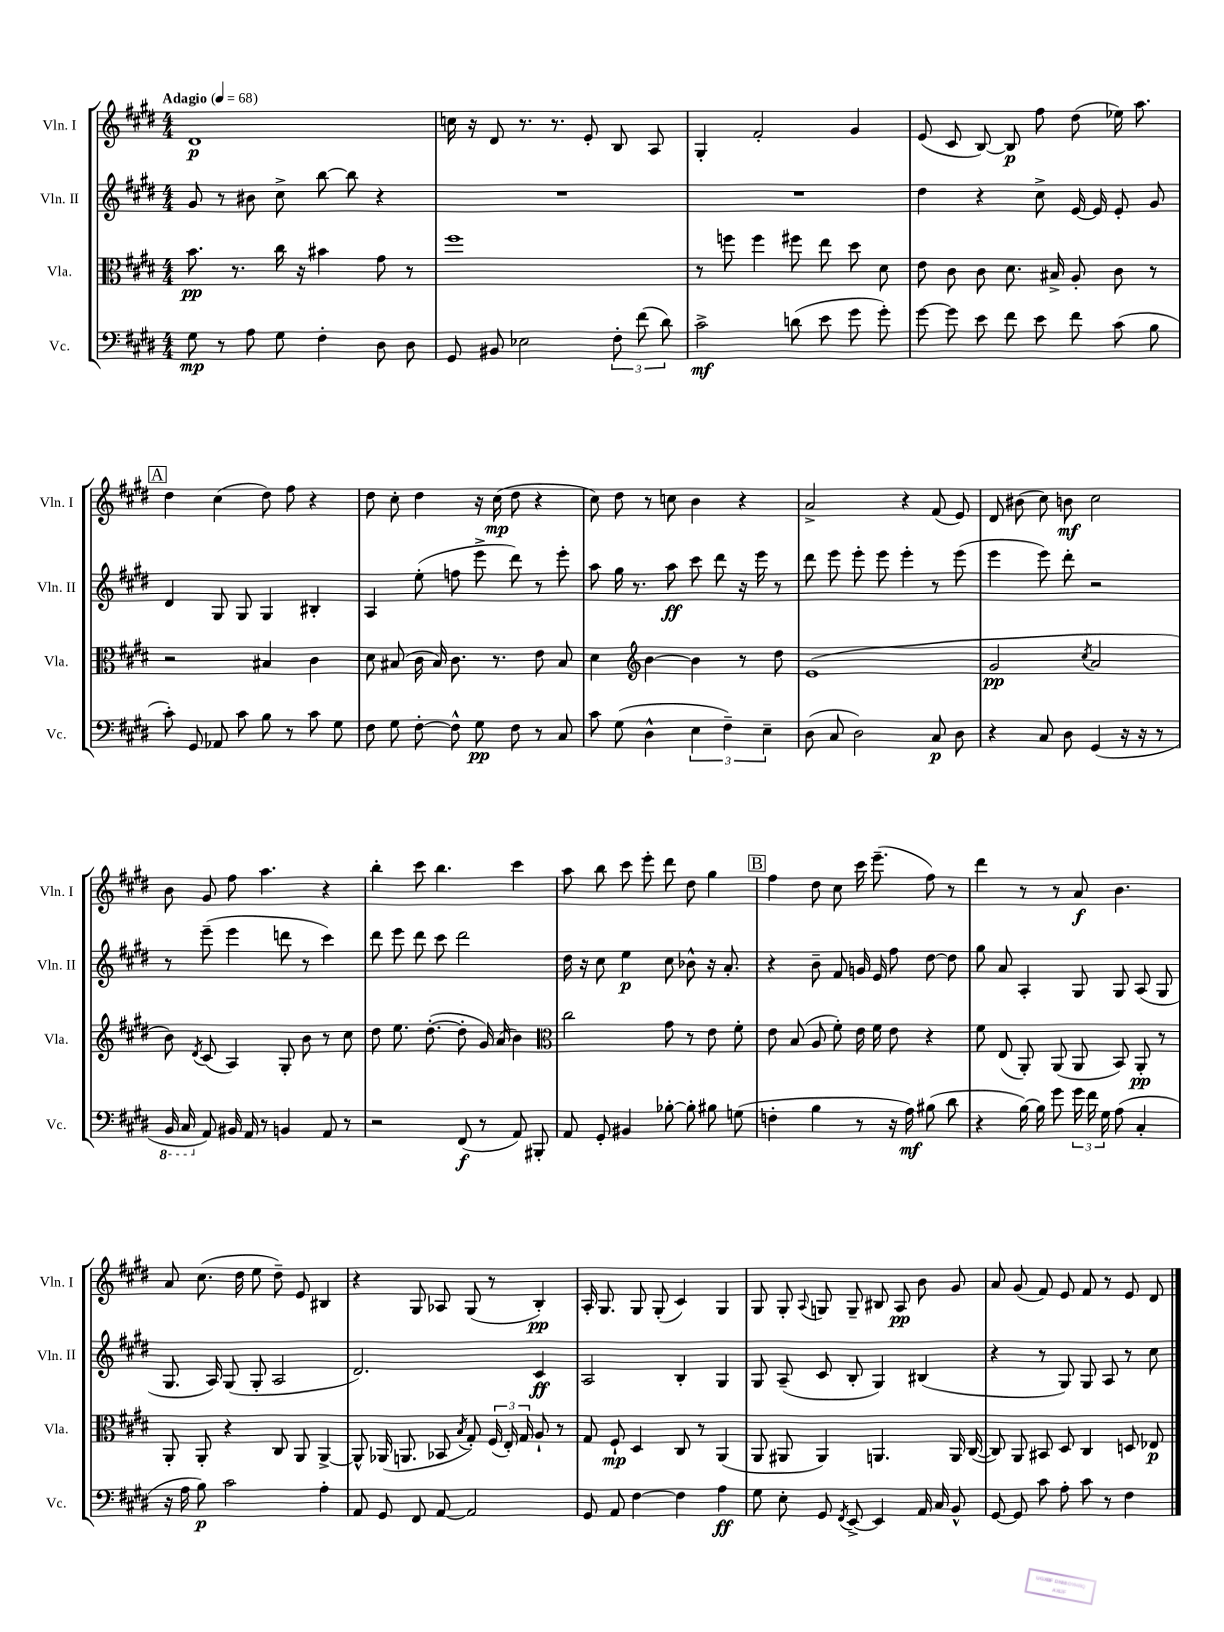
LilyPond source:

<<
\new StaffGroup <<
\new Staff = "s0" \with { instrumentName = "Vln. I" shortInstrumentName = "Vln. I" } {
    \clef treble \key e \major \numericTimeSignature \time 4/4 \tempo "Adagio" 4 = 68
    \autoBeamOff dis'1\p |
    c''16 r16 dis'8 r8. r8. e'8-. b8 a8 |
    gis4-. fis'2-. gis'4 |
    e'8( cis'8 b8~) b8\p fis''8 dis''8( ees''16) a''8. |
    \mark \markup { \box "A" } dis''4 cis''4( dis''8) fis''8 r4 |
    dis''8 cis''8-. dis''4 r16 cis''16\mp( dis''8 r4 |
    cis''8) dis''8 r8 c''8 b'4 r4 |
    a'2-> r4 fis'8( e'8) |
    dis'8 bis'8( cis''8) b'8\mf cis''2 |
    b'8 gis'8 fis''8 a''4. r4 |
    b''4-. cis'''8 b''4. cis'''4 |
    a''8 b''8 cis'''8 e'''8-. dis'''8 dis''8 gis''4 |
    \mark \markup { \box "B" } fis''4 dis''8 cis''8 cis'''16 e'''8.--( fis''8) r8 |
    dis'''4 r8 r8 a'8\f b'4. |
    a'8 cis''8.( dis''16 e''8 dis''8--) e'8 bis4 |
    r4 gis8 aes8 gis8( r8 b4-.\pp) |
    a16-. gis8. gis8 gis8-.( cis'4) gis4 |
    gis8 gis8-. \appoggiatura { a8 } g8 g8-- bis8 a8\pp b'8 gis'8 |
    a'8 gis'8( fis'8) e'8 fis'8 r8 e'8 dis'8 \bar "|." |
}
\new Staff = "s1" \with { instrumentName = "Vln. II" shortInstrumentName = "Vln. II" } {
    \clef treble \key e \major \numericTimeSignature \time 4/4
    \autoBeamOff gis'8 r8 bis'8 cis''8-> b''8~ b''8 r4 |
    R1 |
    R1 |
    dis''4 r4 cis''8-> e'16~ e'16 e'8-. gis'8 |
    \mark \markup { \box "A" } dis'4 gis8 gis8 gis4 bis4-. |
    a4 e''8-.( f''8 e'''8-> dis'''8) r8 e'''8-. |
    a''8 gis''16 r8. a''8\ff cis'''8 dis'''8 r16 e'''16 r8 |
    dis'''8 e'''8 e'''8-. e'''8 e'''4-. r8 e'''8( |
    e'''4 e'''8) dis'''8-. r2 |
    r8 e'''8--( e'''4 d'''8 r8 cis'''4) |
    dis'''8 e'''8 dis'''8 cis'''8 dis'''2 |
    dis''16 r16 cis''8 e''4\p cis''8 bes'8-^ r16 a'8.-. |
    \mark \markup { \box "B" } r4 b'8-- fis'8 g'16 e'16 fis''8 dis''8~ dis''8 |
    gis''8 a'8 a4-. gis8 gis8 a8( gis8 |
    gis8. a16) gis8( gis8-. a2 |
    dis'2.) cis'4\ff |
    a2 b4-. gis4 |
    gis8 a8--( cis'8 b8-. gis4) bis4( |
    r4 r8 gis8) gis8 a8 r8 cis''8 \bar "|." |
}
\new Staff = "s2" \with { instrumentName = "Vla." shortInstrumentName = "Vla." } {
    \clef alto \key e \major \numericTimeSignature \time 4/4
    \autoBeamOff b'8.\pp r8. cis''16 r16 bis'4 gis'8 r8 |
    fis''1 |
    r8 f''8 f''4 fis''8 e''8 dis''8 dis'8 |
    e'8 cis'8 cis'8 dis'8. bis16-> a8-. cis'8 r8 |
    \mark \markup { \box "A" } r2 bis4 cis'4 |
    dis'8 bis8( cis'16 bis16) cis'8. r8. e'8 bis8 |
    dis'4 \clef treble b'4~ b'4 r8 dis''8 |
    e'1( |
    gis'2\pp \acciaccatura { cis''8 } a'2 |
    b'8) \acciaccatura { dis'8 } cis'8( a4) gis8-. b'8 r8 cis''8 |
    dis''8 e''8. dis''8.~-.( dis''8-. gis'16) a'16( b'4) |
    \clef alto cis''2 gis'8 r8 e'8 fis'8-. |
    \mark \markup { \box "B" } e'8 b8( a8 fis'8-.) e'16 fis'16 e'8 r4 |
    fis'8 e8( a,8-.) a,8( a,8 b,8) a,8-.\pp r8 |
    a,8-. a,8-. r4 cis8 a,8 a,4~-> |
    a,8-^ aes,16( a,8. bes,8 \acciaccatura { b8 } gis8-.) \tuplet 3/2 { fis16( e16-.) gis16 } a8-! r8 |
    gis8 fis8-!\mp dis4 cis8 r8 a,4( |
    a,8 ais,8 ais,4) a,4. a,16 cis16~( |
    cis8) a,8 bis,8 dis8 cis4 d8 ees8\p \bar "|." |
}
\new Staff = "s3" \with { instrumentName = "Vc." shortInstrumentName = "Vc." } {
    \clef bass \key e \major \numericTimeSignature \time 4/4
    \autoBeamOff gis8\mp r8 a8 gis8 fis4-. dis8 dis8 |
    gis,8 bis,8 ees2 \tuplet 3/2 { fis8-. fis'8( dis'8) } |
    cis'2->\mf d'8( e'8 gis'8 gis'8-.) |
    gis'8~ gis'8 e'8 fis'8 e'8 fis'8 cis'8( b8 |
    \mark \markup { \box "A" } cis'8-.) gis,8 aes,8 cis'8 b8 r8 cis'8 gis8 |
    fis8 gis8 fis8~-. fis8-^ gis8\pp fis8 r8 cis8 |
    cis'8 gis8( dis4-^ \tuplet 3/2 { e4 fis4--) e4-- } |
    dis8( cis8 dis2) cis8\p dis8 |
    r4 cis8 dis8 gis,4( r16 r16 r8 |
    \ottava #-1 b,,16 cis,16 \ottava #0 a,8) bis,16 a,16 r8 b,4 a,8 r8 |
    r2 fis,8\f( r8 a,8) bis,,8-. |
    a,8 gis,8-. bis,4 bes8~-. bes8-. bis8 g8( |
    \mark \markup { \box "B" } f4-. b4 r8 r16 a16\mf) bis8( dis'8 |
    r4 b16~) b16 gis'8 \tuplet 3/2 { gis'16 fis'16 gis16 } a8( cis4-. |
    r16 a16 b8\p) cis'2 a4-. |
    a,8 gis,8 fis,8 a,8~ a,2 |
    gis,8 a,8 fis4~ fis4 a4\ff |
    gis8 e8-. gis,8 \acciaccatura { fis,8 } e,8~-> e,4 a,16 cis16 b,8-^ |
    gis,8~ gis,8 cis'8 a8-. cis'8 r8 fis4 \bar "|." |
}
>>
>>
\layout { \context { \Score \remove "Bar_number_engraver" } }
